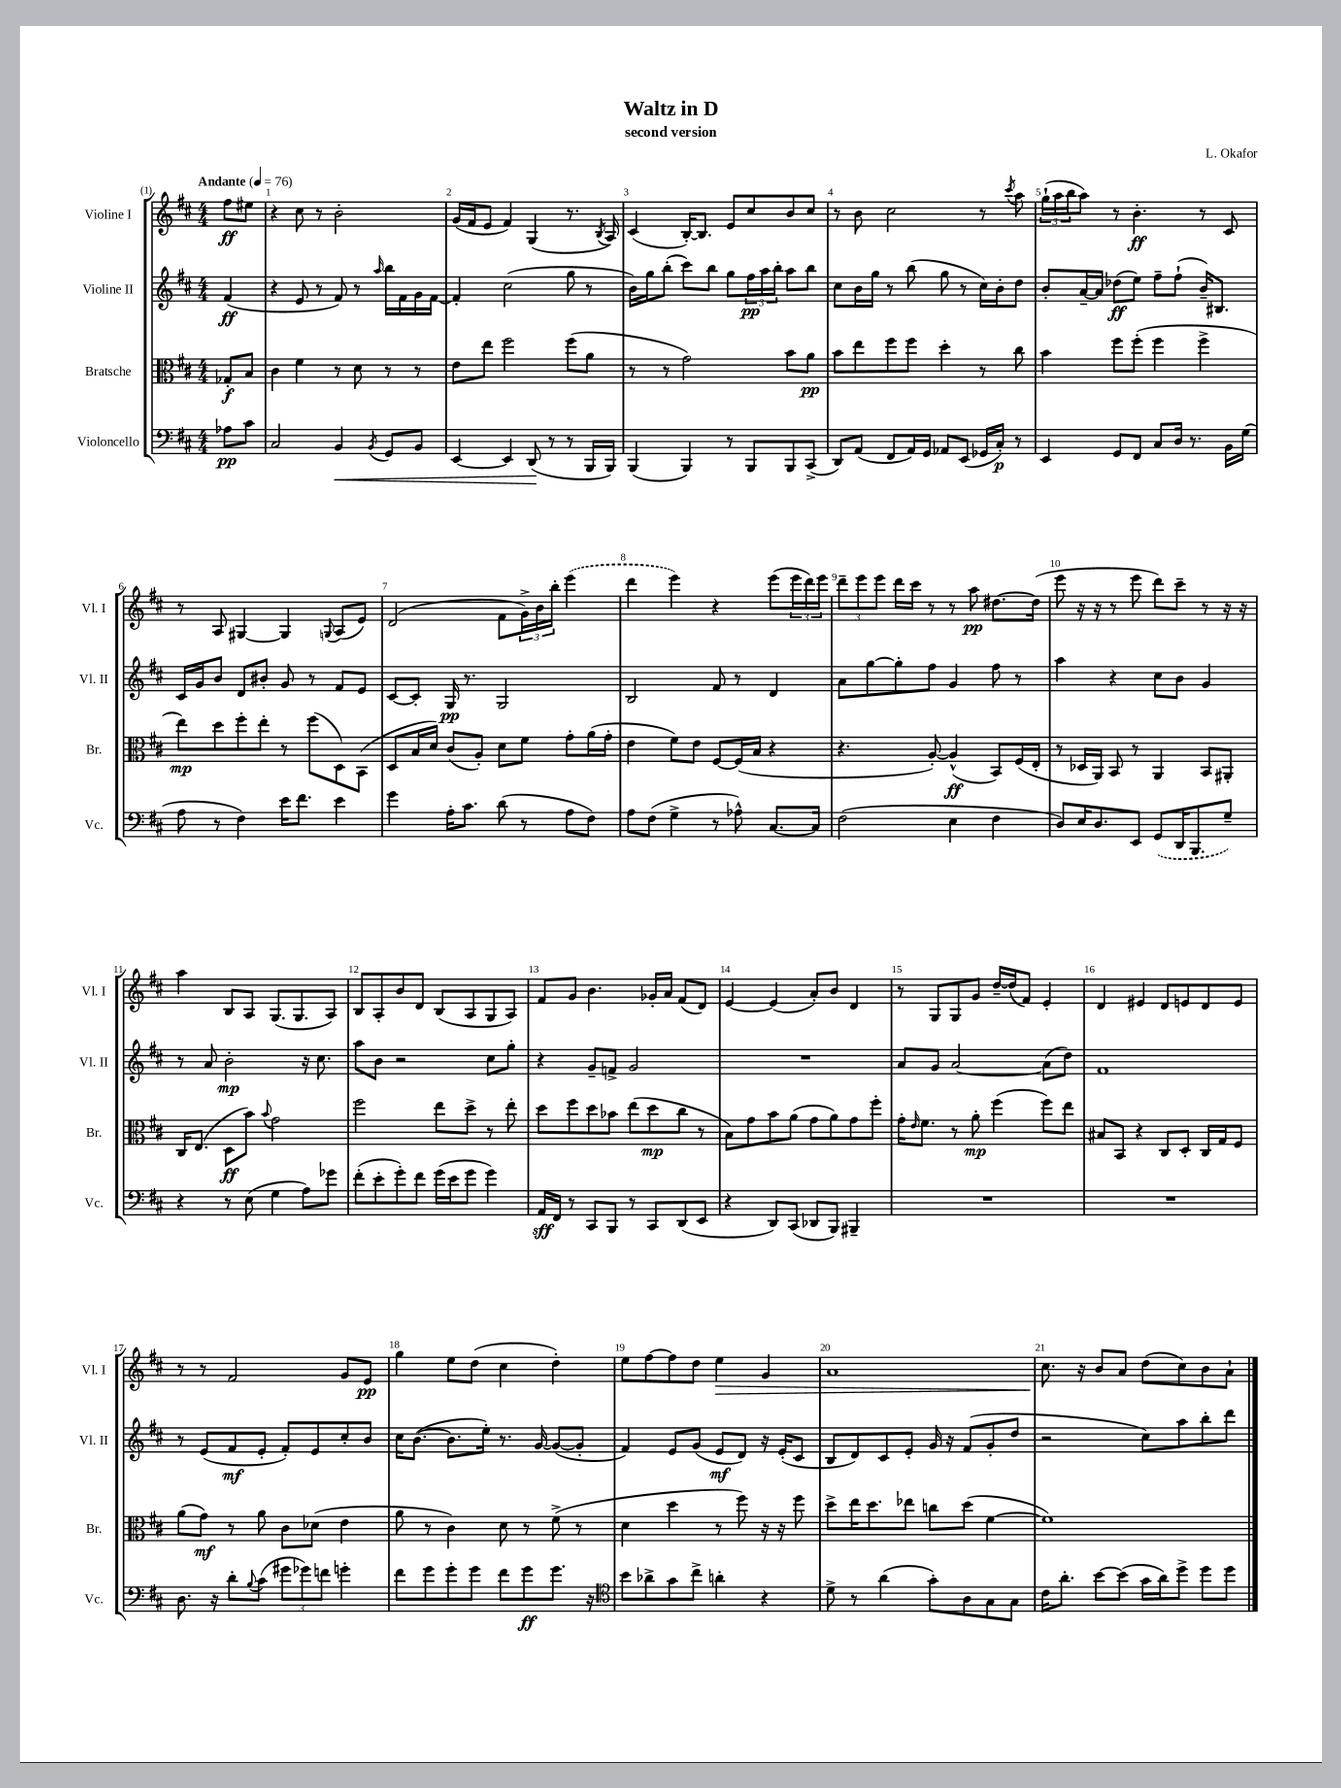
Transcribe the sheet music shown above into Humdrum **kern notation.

**kern	**dynam	**kern	**dynam	**kern	**dynam	**kern	**dynam
*part4	*part4	*part3	*part3	*part2	*part2	*part1	*part1
*staff4	*staff4	*staff3	*staff3	*staff2	*staff2	*staff1	*staff1
*I"Violoncello	*	*I"Bratsche	*	*I"Violine II	*	*I"Violine I	*
*I'Vc.	*	*I'Br.	*	*I'Vl. II	*	*I'Vl. I	*
*clefF4	*	*clefC3	*	*clefG2	*	*clefG2	*
*k[f#c#]	*	*k[f#c#]	*	*k[f#c#]	*	*k[f#c#]	*
*M4/4	*	*M4/4	*	*M4/4	*	*M4/4	*
*MM76	*	*MM76	*	*MM76	*	*MM76	*
=	=	=	=	=	=	=	=
!	!	!	!	!	!	!LO:TX:a:B:t=Andante	!
8A-X\L	pp	8G-X'/L	f	(4f#/	ff	8ff#\L	ff
8c#\J	.	8B/J	.	.	.	8ee#X\J	.
=1	=1	=1	=1	=1	=1	=1	=1
2C#/	.	4c#\	.	4r	.	4r	.
.	.	4f#\	.	8e/	.	8cc#\	.
.	.	.	.	8r	.	8r	.
!	!LO:HP:b	!	!	!	!	!	!
4BB/	<	8r	.	8f#/)	.	2b'\	.
.	.	8d\	.	8r	.	.	.
8qBB/	.	.	.	16qqaa/	.	.	.
8GG/L	.	8r	.	16bb\LL	.	.	.
.	.	.	.	16f#\	.	.	.
8BB/J	.	8r	.	16g\	.	.	.
.	.	.	.	[16f#\JJ	.	.	.
=2	=2	=2	=2	=2	=2	=2	=2
[4EE/	.	8e\L	.	4f#'/]	.	(16g/LL	.
.	.	.	.	.	.	16f#/J	.
.	.	8ee\J	.	.	.	8e/J	.
4EE/]	.	2ff#\	.	(2cc#\	.	4f#/)	.
(8DD/	.	.	.	.	.	(4G/	.
8r	[	.	.	.	.	.	.
8r	.	(8ff#\L	.	8gg\	.	8.r	.
16BBB/LL	.	8a\J	.	8r	.	.	.
.	.	.	.	.	.	8qB/	.
16BBB/JJ)	.	.	.	.	.	16A/)	.
=3	=3	=3	=3	=3	=3	=3	=3
(4BBB/	.	8r	.	16b\LL)	.	(4c#/	.
.	.	.	.	16gg\J	.	.	.
.	.	8r	.	(8bb'\J	.	.	.
4BBB/)	.	2g\)	.	8ccc#\L)	.	[16B'/KL)	.
.	.	.	.	.	.	8.B/J]	.
.	.	.	.	8bb\J	.	.	.
8r	.	.	.	8gg\L	.	8e/L	.
8BBB/L	.	.	.	24ff#\L	pp	8cc#/	.
.	.	.	.	24aa\	.	.	.
.	.	.	.	24bb'\JJ	.	.	.
8BBB/	.	8b\L	.	8aa\L	.	8b/	.
(8CC#^/J	.	8a\J	pp	8bb\J	.	8cc#/J	.
=4	=4	=4	=4	=4	=4	=4	=4
8DD/L)	.	8b\L	.	8cc#\L	.	8r	.
(8AA/J	.	8ee\	.	16b\L	.	8b\	.
.	.	.	.	16gg\JJ	.	.	.
8FF#/L	.	8ff#\	.	8r	.	2cc#\	.
16AA/L)	.	8ff#\J	.	(8bb\	.	.	.
16GG/JJ	.	.	.	.	.	.	.
8AA-X/L	.	4dd'\	.	8gg\	.	.	.
(8EE/J	.	.	.	8r	.	.	.
16GG-X/LL	.	8r	.	16cc#\LL)	.	8r	.
16C#'/JJ)	p	.	.	16b'\J	.	.	.
.	.	.	.	.	.	8qccc#/	.
8r	.	8cc#\	.	8dd\J	.	8aa\	.
=5	=5	=5	=5	=5	=5	=5	=5
4EE/	.	4b\	.	8b'/L	.	(24gg`\LL	.
.	.	.	.	.	.	24aa\	.
.	.	.	.	.	.	24bb\J	.
.	.	.	.	[16a~/L	.	8aa\J)	.
.	.	.	.	16a/JJ]	.	.	.
8GG/L	.	8ff#\L	.	(8dd-X\L	ff	8r	.
8FF#/J	.	(8ff#'\J	.	8ee\J)	.	4.b'\	ff
8C#/L	.	4ff#\	.	8ff#~\L	.	.	.
16D/Jk	.	.	.	(8ff#`\J	.	.	.
8.r	.	.	.	.	.	.	.
.	.	4ff#^\	.	16b~/KL)	.	8r	.
.	.	.	.	8.B#X/J	.	.	.
16BB\LL	.	.	.	.	.	8c#/	.
(16G\JJ	.	.	.	.	.	.	.
!!LO:LB:g=z
=6	=6	=6	=6	=6	=6	=6	=6
8A\	.	8ee\L)	mp	16c#/LL	.	8r	.
.	.	.	.	16g/J	.	.	.
8r	.	8dd\	.	8b/J	.	8A/	.
4F#\)	.	8ff#'\	.	8d/L	.	[4G#X/	.
.	.	8ee'\J	.	8b#X'/J	.	.	.
16e\KL	.	8r	.	8g/	.	4G#/]	.
8.f#\J	.	.	.	.	.	.	.
.	.	(8ff#\L	.	8r	.	.	.
.	.	.	.	.	.	8qqGn/	.
4e\	.	8D\)	.	8f#/L	.	(8A/L	.
.	.	(8BB\J	.	8e/J	.	8e/J)	.
=7	=7	=7	=7	=7	=7	=7	=7
4g\	.	8D/L	.	[8c#/L	.	(2d/	.
.	.	16B/L	.	8c#'/J]	.	.	.
.	.	16d/JJ)	.	.	.	.	.
16A'\KL	.	(8c#/L	.	16G/	pp	.	.
8.c#\J	.	.	.	8.r	.	.	.
.	.	8A'/J)	.	.	.	.	.
(8d\	.	8d\L	.	2G/	.	8f#\L	.
8r	.	8f#\J	.	.	.	24g^\L)	.
.	.	.	.	.	.	24b\	.
.	.	.	.	.	.	24bb'\JJ	.
8A\L	.	8g'\L	.	.	.	(4eee\	.
8F#\J)	.	(16a\L	.	.	.	.	.
.	.	16g'\JJ	.	.	.	.	.
=8	=8	=8	=8	=8	=8	=8	=8
8A\L	.	4e\	.	2B/	.	4ddd\	.
(8F#\J	.	.	.	.	.	.	.
4G^\	.	8f#\L)	.	.	.	4eee\)	.
.	.	8e\J	.	.	.	.	.
8r	.	[8F#/L	.	8f#/	.	4r	.
8A-X^^\)	.	(16F#/L]	.	8r	.	.	.
.	.	16B/JJ	.	.	.	.	.
[8.C#/L	.	4r	.	4d/	.	(8eee\L	.
.	.	.	.	.	.	24eee\L	.
.	.	.	.	.	.	24ddd\)	.
16C#/Jk]	.	.	.	.	.	.	.
.	.	.	.	.	.	24eee\JJ	.
=9	=9	=9	=9	=9	=9	=9	=9
(2F#\	.	4.r	.	8a\L	.	12ddd~\L	.
.	.	.	.	.	.	12eee\	.
.	.	.	.	[8gg\	.	.	.
.	.	.	.	.	.	12eee\J	.
.	.	.	.	8gg'\]	.	16ddd\LL	.
.	.	.	.	.	.	16ccc#\JJ	.
.	.	[8A'/)	.	8ff#\J	.	8r	.
4E\	.	(4A^^/]	ff	4g/	.	8r	.
.	.	.	.	.	.	8aa\	pp
4F#\	.	8BB/L)	.	8ff#\	.	[8.dd#X\L	.
.	.	(16F#/L	.	8r	.	.	.
.	.	16E'/JJ	.	.	.	(16dd#\Jk]	.
=10	=10	=10	=10	=10	=10	=10	=10
8D/L)	.	8r	.	4aa\	.	8eee\	.
16E/K	.	16D-X/LL	.	.	.	16r	.
8.D/	.	16AA/JJ)	.	.	.	16r	.
.	.	8BB/	.	4r	.	8r	.
8EE/J	.	8r	.	.	.	8eee\	.
(8GG/L	.	4AA/	.	8cc#\L	.	8ddd\L)	.
16DD/K	.	.	.	8b\J	.	8ccc#~\J	.
8.BBB/	.	.	.	.	.	.	.
.	.	8BB/L	.	4g/	.	8r	.
8G~/J)	.	8AA#X'/J	.	.	.	16r	.
.	.	.	.	.	.	16r	.
!!LO:LB:g=z
=11	=11	=11	=11	=11	=11	=11	=11
4r	.	16C#/KL	.	8r	.	4aa\	.
.	.	(8.E/J	.	.	.	.	.
.	.	.	.	8a/	.	.	.
8r	.	8D\L	ff	2b'\	mp	8B/L	.
(8E\	.	8b\J)	.	.	.	8A/J	.
.	.	8qqb/	.	.	.	.	.
4G\	.	2g\	.	.	.	(8.G/L	.
.	.	.	.	.	.	8.G/	.
8A\L)	.	.	.	16r	.	.	.
.	.	.	.	8.cc#\	.	.	.
8g-X\J	.	.	.	.	.	8A/J)	.
=12	=12	=12	=12	=12	=12	=12	=12
(8f#'\L	.	2ff#\	.	8aa\L	.	8B/L	.
8e'\	.	.	.	8b\J	.	8A'/	.
8g'\)	.	.	.	2r	.	8b/	.
8f#\J	.	.	.	.	.	8d/J	.
(16g\LL	.	8ee\L	.	.	.	(8B/L	.
16e\J	.	.	.	.	.	.	.
8g\J	.	8dd^\J	.	.	.	8A/	.
4g\)	.	8r	.	8cc#\L	.	8G/	.
.	.	8ee'\	.	8gg'\J	.	8A/J)	.
=13	=13	=13	=13	=13	=13	=13	=13
16AA/LL	sff	8dd\L	.	4r	.	8f#/L	.
16FF#/JJ	.	.	.	.	.	.	.
8r	.	8ff#\	.	.	.	8g/J	.
8CC#/L	.	8dd\	.	8g~/L	.	4.b\	.
8BBB/J	.	8b-X\J	.	8fn^/J	.	.	.
8r	.	(8ee\L	.	2g/	.	.	.
8CC#/L	.	8dd\	mp	.	.	16g-X'/LL	.
.	.	.	.	.	.	16a/JJ	.
(8DD/	.	8cc#\J	.	.	.	(8f#/L	.
8EE/J	.	8r	.	.	.	8d/J)	.
=14	=14	=14	=14	=14	=14	=14	=14
4r	.	8B\L)	.	1r	.	[4e/	.
.	.	8g\	.	.	.	.	.
8DD/L)	.	8b\	.	.	.	(4e/]	.
(8CC#/J	.	(8a\J	.	.	.	.	.
8DD-X/L	.	8g\L	.	.	.	8a'/L)	.
8BBB/J)	.	8a\)	.	.	.	8b/J	.
4BBB#X~/	.	8g\	.	.	.	4d/	.
.	.	8ff#'\J	.	.	.	.	.
=15	=15	=15	=15	=15	=15	=15	=15
1r	.	16g'\KL	.	8a/L	.	8r	.
.	.	16qqe/	.	.	.	.	.
.	.	8.f#\J	.	.	.	.	.
.	.	.	.	8g/J	.	8G/L	.
.	.	8r	.	[2a/	.	8G/	.
.	.	8a'\	mp	.	.	8g/J	.
.	.	(4ff#\	.	.	.	[16dd~/LL	.
.	.	.	.	.	.	(16dd/J]	.
.	.	.	.	.	.	8f#/J)	.
.	.	8ff#\L)	.	(8a\L]	.	4e'/	.
.	.	8ee\J	.	8dd\J)	.	.	.
=16	=16	=16	=16	=16	=16	=16	=16
1r	.	8B#X/L	.	1f#	.	4d/	.
.	.	8BB/J	.	.	.	.	.
.	.	4r	.	.	.	4e#X/	.
.	.	8C#/L	.	.	.	8d/L	.
.	.	8D'/J	.	.	.	8en/	.
.	.	16C#/LL	.	.	.	8d/	.
.	.	16G/J	.	.	.	.	.
.	.	8F#/J	.	.	.	8e/J	.
!!LO:LB:g=z
=17	=17	=17	=17	=17	=17	=17	=17
8.D\	.	(8a\L	.	8r	.	8r	.
.	.	8g\J)	mf	(8e/L	.	8r	.
16r	.	.	.	.	.	.	.
8d'\L	.	8r	.	8f#/	mf	2f#/	.
8qqB/	.	.	.	.	.	.	.
(8c#\J	.	8a\	.	8e'/J	.	.	.
12g#X\L	.	8c#\L	.	8f#'/L)	.	.	.
12g-X\)	.	.	.	.	.	.	.
.	.	(8d-X\J	.	8e/	.	.	.
12fn\J	.	.	.	.	.	.	.
4gn'\	.	4e\	.	8cc#'/	.	8g/L	.
.	.	.	.	8b/J	.	8e/J	pp
=18	=18	=18	=18	=18	=18	=18	=18
8f#\L	.	8a\	.	16cc#\KL	.	4gg\	.
.	.	.	.	([8.b\J	.	.	.
8g\	.	8r	.	.	.	.	.
8g'\	.	4c#\)	.	8.b\L]	.	8ee\L	.
8g\J	.	.	.	.	.	(8dd\J	.
.	.	.	.	16ee'\Jk)	.	.	.
8f#\L	.	8d\	.	8.r	.	4cc#\	.
8g\	ff	8r	.	.	.	.	.
.	.	.	.	[16g/	.	.	.
8.g\J	.	(8f#^\	.	(8g/L_	.	4dd'\)	.
.	.	8r	.	8g'/J]	.	.	.
16r	.	.	.	.	.	.	.
=19	=19	=19	=19	=19	=19	=19	=19
*clefC4	*	*	*	*	*	*	*
8b\L	.	4d\	.	4f#/)	.	8ee\L	.
8a-X^\	.	.	.	.	.	[8ff#\	.
8g\	.	4dd\	.	8e/L	.	8ff#\]	.
8cc#^\J	.	.	.	(8g/J	.	8dd\J	.
!	!	!	!	!	!	!	!LO:HP:b
4an'\	.	8r	.	8e/L	mf	4ee\	>
.	.	8ff#\)	.	8d/J)	.	.	.
4r	.	16r	.	16r	.	4g/	.
.	.	16r	.	(16e'/KL	.	.	.
.	.	8ff#\	.	8c#/J	.	.	.
=20	=20	=20	=20	=20	=20	=20	=20
8d^\	.	8dd^\L	.	8B/L	.	1a	.
8r	.	16ee\K	.	8d/)	.	.	.
.	.	8.dd\	.	.	.	.	.
(4a\	.	.	.	8c#/	.	.	.
.	.	8ee-X\J	.	8e'/J	.	.	.
8g'\L)	.	8ccn\L	.	16g/	.	.	.
.	.	.	.	16r	.	.	.
8A\	.	(8dd\J	.	(8f#/L	.	.	.
8G\	.	[4f#\	.	8g'/	.	.	.
8G\J	.	.	.	8dd/J	.	.	.
=21	=21	=21	=21	=21	=21	=21	=21
16c#\KL	.	1f#])	.	2r	.	8.cc#\	.
8.a'\J	.	.	.	.	.	.	.
.	.	.	.	.	.	16r	]
[8b\L	.	.	.	.	.	8b/L	.
(8b\J]	.	.	.	.	.	8a/J	.
16g\LL	.	.	.	8cc#\L)	.	(8dd\L	.
16a\J)	.	.	.	.	.	.	.
8dd^\J	.	.	.	8aa\	.	8cc#\)	.
8dd\L	.	.	.	8bb'\	.	8b\	.
8dd\J	.	.	.	8ddd\J	.	8a`\J	.
==	==	==	==	==	==	==	==
*-	*-	*-	*-	*-	*-	*-	*-
